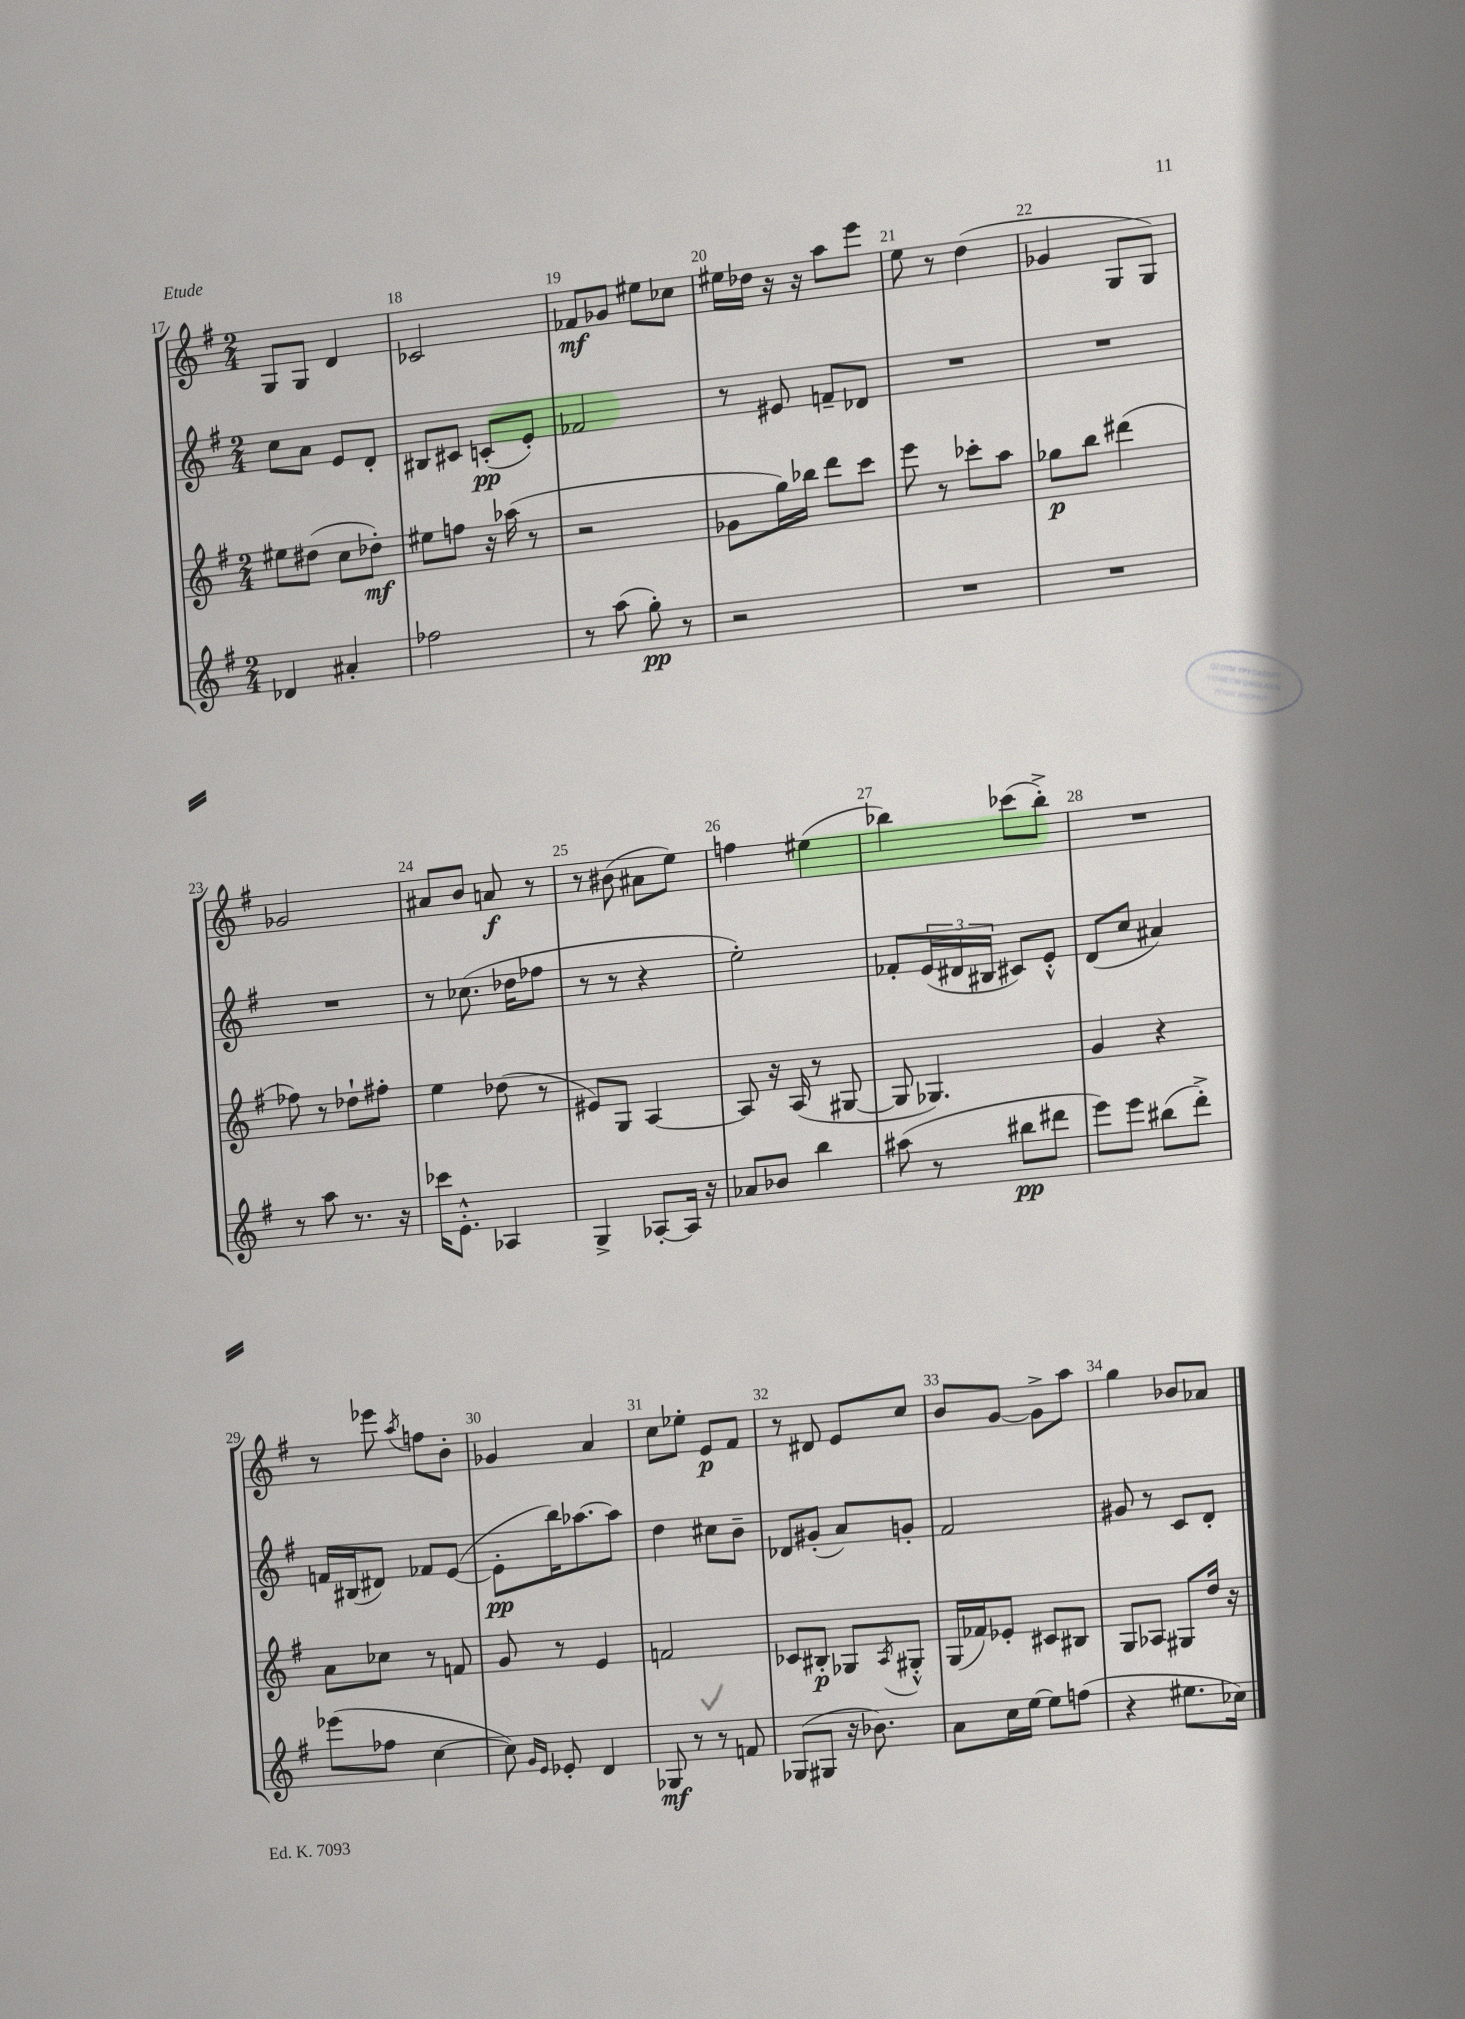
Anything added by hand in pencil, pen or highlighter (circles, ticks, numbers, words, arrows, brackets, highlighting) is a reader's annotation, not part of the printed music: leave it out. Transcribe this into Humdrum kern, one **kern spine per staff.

**kern	**dynam	**kern	**dynam	**kern	**dynam	**kern	**dynam
*part4	*part4	*part3	*part3	*part2	*part2	*part1	*part1
*staff4	*staff4	*staff3	*staff3	*staff2	*staff2	*staff1	*staff1
*clefG2	*	*clefG2	*	*clefG2	*	*clefG2	*
*k[f#]	*	*k[f#]	*	*k[f#]	*	*k[f#]	*
*M2/4	*	*M2/4	*	*M2/4	*	*M2/4	*
=17	=17	=17	=17	=17	=17	=17	=17
4d-X/	.	8ee#X\L	.	8cc\L	.	8G/L	.
.	.	(8dd#X\J	.	8a\J	.	8G/J	.
4a#X'/	.	8cc\L	.	8e/L	.	4d/	.
.	.	8dd-X'\J)	mf	8d'/J	.	.	.
=18	=18	=18	=18	=18	=18	=18	=18
2ff-X\	.	8ee#X\L	.	8B#X/L	.	2c-X/	.
.	.	8ffn\J	.	8c#X/J	.	.	.
.	.	16r	.	(8cn'/L	pp	.	.
.	.	(16aa-X\	.	.	.	.	.
.	.	8r	.	8e'/J)	.	.	.
=19	=19	=19	=19	=19	=19	=19	=19
8r	.	2r	.	2f-X/	.	8f-X/L	mf
(8aa\	.	.	.	.	.	8g-X/J	.
8gg'\)	pp	.	.	.	.	8ee#X\L	.
8r	.	.	.	.	.	8cc-X\J	.
=20	=20	=20	=20	=20	=20	=20	=20
2r	.	8g-X\L	.	8r	.	16ee#X\LL	.
.	.	.	.	.	.	16dd-X\JJ	.
.	.	16gg\L)	.	8e#X/	.	16r	.
.	.	16bb-X\JJ	.	.	.	16r	.
.	.	8ddd\L	.	8fn~/L	.	8aa\L	.
.	.	8ccc\J	.	8d-X/J	.	8eee\J	.
=21	=21	=21	=21	=21	=21	=21	=21
2r	.	8eee\	.	2r	.	8ee\	.
.	.	8r	.	.	.	8r	.
.	.	8ccc-X'\L	.	.	.	(4dd\	.
.	.	8aa\J	.	.	.	.	.
=22	=22	=22	=22	=22	=22	=22	=22
2r	.	8gg-X\L	p	2r	.	4g-X/	.
.	.	8bb\J	.	.	.	.	.
.	.	(4ddd#X\	.	.	.	8G/L	.
.	.	.	.	.	.	8G/J)	.
!!LO:LB:g=z
=23	=23	=23	=23	=23	=23	=23	=23
8r	.	8ff-X\)	.	2r	.	2g-X/	.
8aa\	.	8r	.	.	.	.	.
8.r	.	8dd-X`\L	.	.	.	.	.
.	.	8ff#X'\J	.	.	.	.	.
16r	.	.	.	.	.	.	.
=24	=24	=24	=24	=24	=24	=24	=24
16ccc-X\KL	.	4ee\	.	8r	.	8a#X/L	.
8.e'^^\J	.	.	.	.	.	.	.
.	.	.	.	(8.cc-X\	.	8b/J	.
4A-X/	.	(8dd-X\	.	.	.	8an/	f
.	.	.	.	16dd-X\KL	.	.	.
.	.	8r	.	8ff-X\J	.	8r	.
=25	=25	=25	=25	=25	=25	=25	=25
4G^/	.	8e#X/L)	.	8r	.	8r	.
.	.	8G/J	.	8r	.	(8b#X\	.
[8A-X'/L	.	[4A/	.	4r	.	8a#X\L	.
16A-/Jk]	.	.	.	.	.	8ee\J)	.
16r	.	.	.	.	.	.	.
=26	=26	=26	=26	=26	=26	=26	=26
8a-X/L	.	8A/]	.	2ee'\)	.	4ffn\	.
8b-X/J	.	16r	.	.	.	.	.
.	.	(16A/	.	.	.	.	.
4bb\	.	8r	.	.	.	(4ee#X\	.
.	.	[8G#X/	.	.	.	.	.
=27	=27	=27	=27	=27	=27	=27	=27
(8aa#X\	.	8G#/]	.	8f-X'/L	.	4bb-X\)	.
8r	.	4.G-X/)	.	(24e/L	.	.	.
.	.	.	.	24d#X/	.	.	.
.	.	.	.	24B#X/JJ	.	.	.
8bb#X\L	pp	.	.	8c#X/L)	.	(8ccc-X\L	.
8ddd#X\J	.	.	.	8e'^^/J	.	8bb-'^\J)	.
=28	=28	=28	=28	=28	=28	=28	=28
8eee\L)	.	4g/	.	(8d/L	.	2r	.
8eee\J	.	.	.	8cc/J	.	.	.
(8bb#X\L	.	4r	.	4a#X/)	.	.	.
8ddd'^\J)	.	.	.	.	.	.	.
!!LO:LB:g=z
=29	=29	=29	=29	=29	=29	=29	=29
(8eee-X\L	.	8a\L	.	16fn/LL	.	8r	.
.	.	.	.	(16B#X/J	.	.	.
8ff-X\J	.	8cc-X\J	.	8d#X/J)	.	8eee-X\	.
.	.	.	.	.	.	8qaa/	.
[4cc\	.	8r	.	8f-X/L	.	8ffn\L	.
.	.	8fn/	.	([8e/J	.	8b'\J	.
=30	=30	=30	=30	=30	=30	=30	=30
8cc\])	.	8g/	.	8e'\L]	pp	4g-X/	.
16qqg/LL	.	.	.	.	.	.	.
16qqe/JJ	.	.	.	.	.	.	.
8e-X'/	.	8r	.	16bb\K)	.	.	.
.	.	.	.	[8.aa-X\	.	.	.
4d/	.	4e/	.	.	.	4a/	.
.	.	.	.	8aa-\J]	.	.	.
=31	=31	=31	=31	=31	=31	=31	=31
8G-X/	mf	2fn/	.	4dd\	.	8cc\L	.
8r	.	.	.	.	.	8ee-X'\J	.
8r	.	.	.	8cc#X\L	.	8e/L	p
8fn/	.	.	.	8b~\J	.	8f#/J	.
=32	=32	=32	=32	=32	=32	=32	=32
(8G-X/L	.	8c-X/L	.	8d-X/L	.	8r	.
8G#X/J	.	8B#X'/J	p	(8g#X'/J	.	8d#X/	.
16r	.	8G-X/L	.	8a/L)	.	8e/L	.
8.b-X\)	.	.	.	.	.	.	.
.	.	8qA/	.	.	.	.	.
.	.	8G#X'^^/J	.	8gn'/J	.	8cc/J	.
=33	=33	=33	=33	=33	=33	=33	=33
8a\L	.	(16G/LL	.	2f#/	.	8b/L	.
.	.	16f-X/J)	.	.	.	.	.
16cc\L	.	8e-X'/J	.	.	.	[8g/J	.
[16ee\JJ	.	.	.	.	.	.	.
8ee\L]	.	8c#X/L	.	.	.	8g^\L]	.
(8ffn\J	.	8B#X/J	.	.	.	8aa\J	.
=34	=34	=34	=34	=34	=34	=34	=34
4r	.	8G/L	.	8g#X/	.	4gg\	.
.	.	8A-X/J	.	8r	.	.	.
8.ee#X\L	.	8G#X/L	.	8c/L	.	8b-X/L	.
.	.	16dd/Jk	.	8d'/J	.	8a-X/J	.
16cc-X\Jk)	.	16r	.	.	.	.	.
==	==	==	==	==	==	==	==
*-	*-	*-	*-	*-	*-	*-	*-
